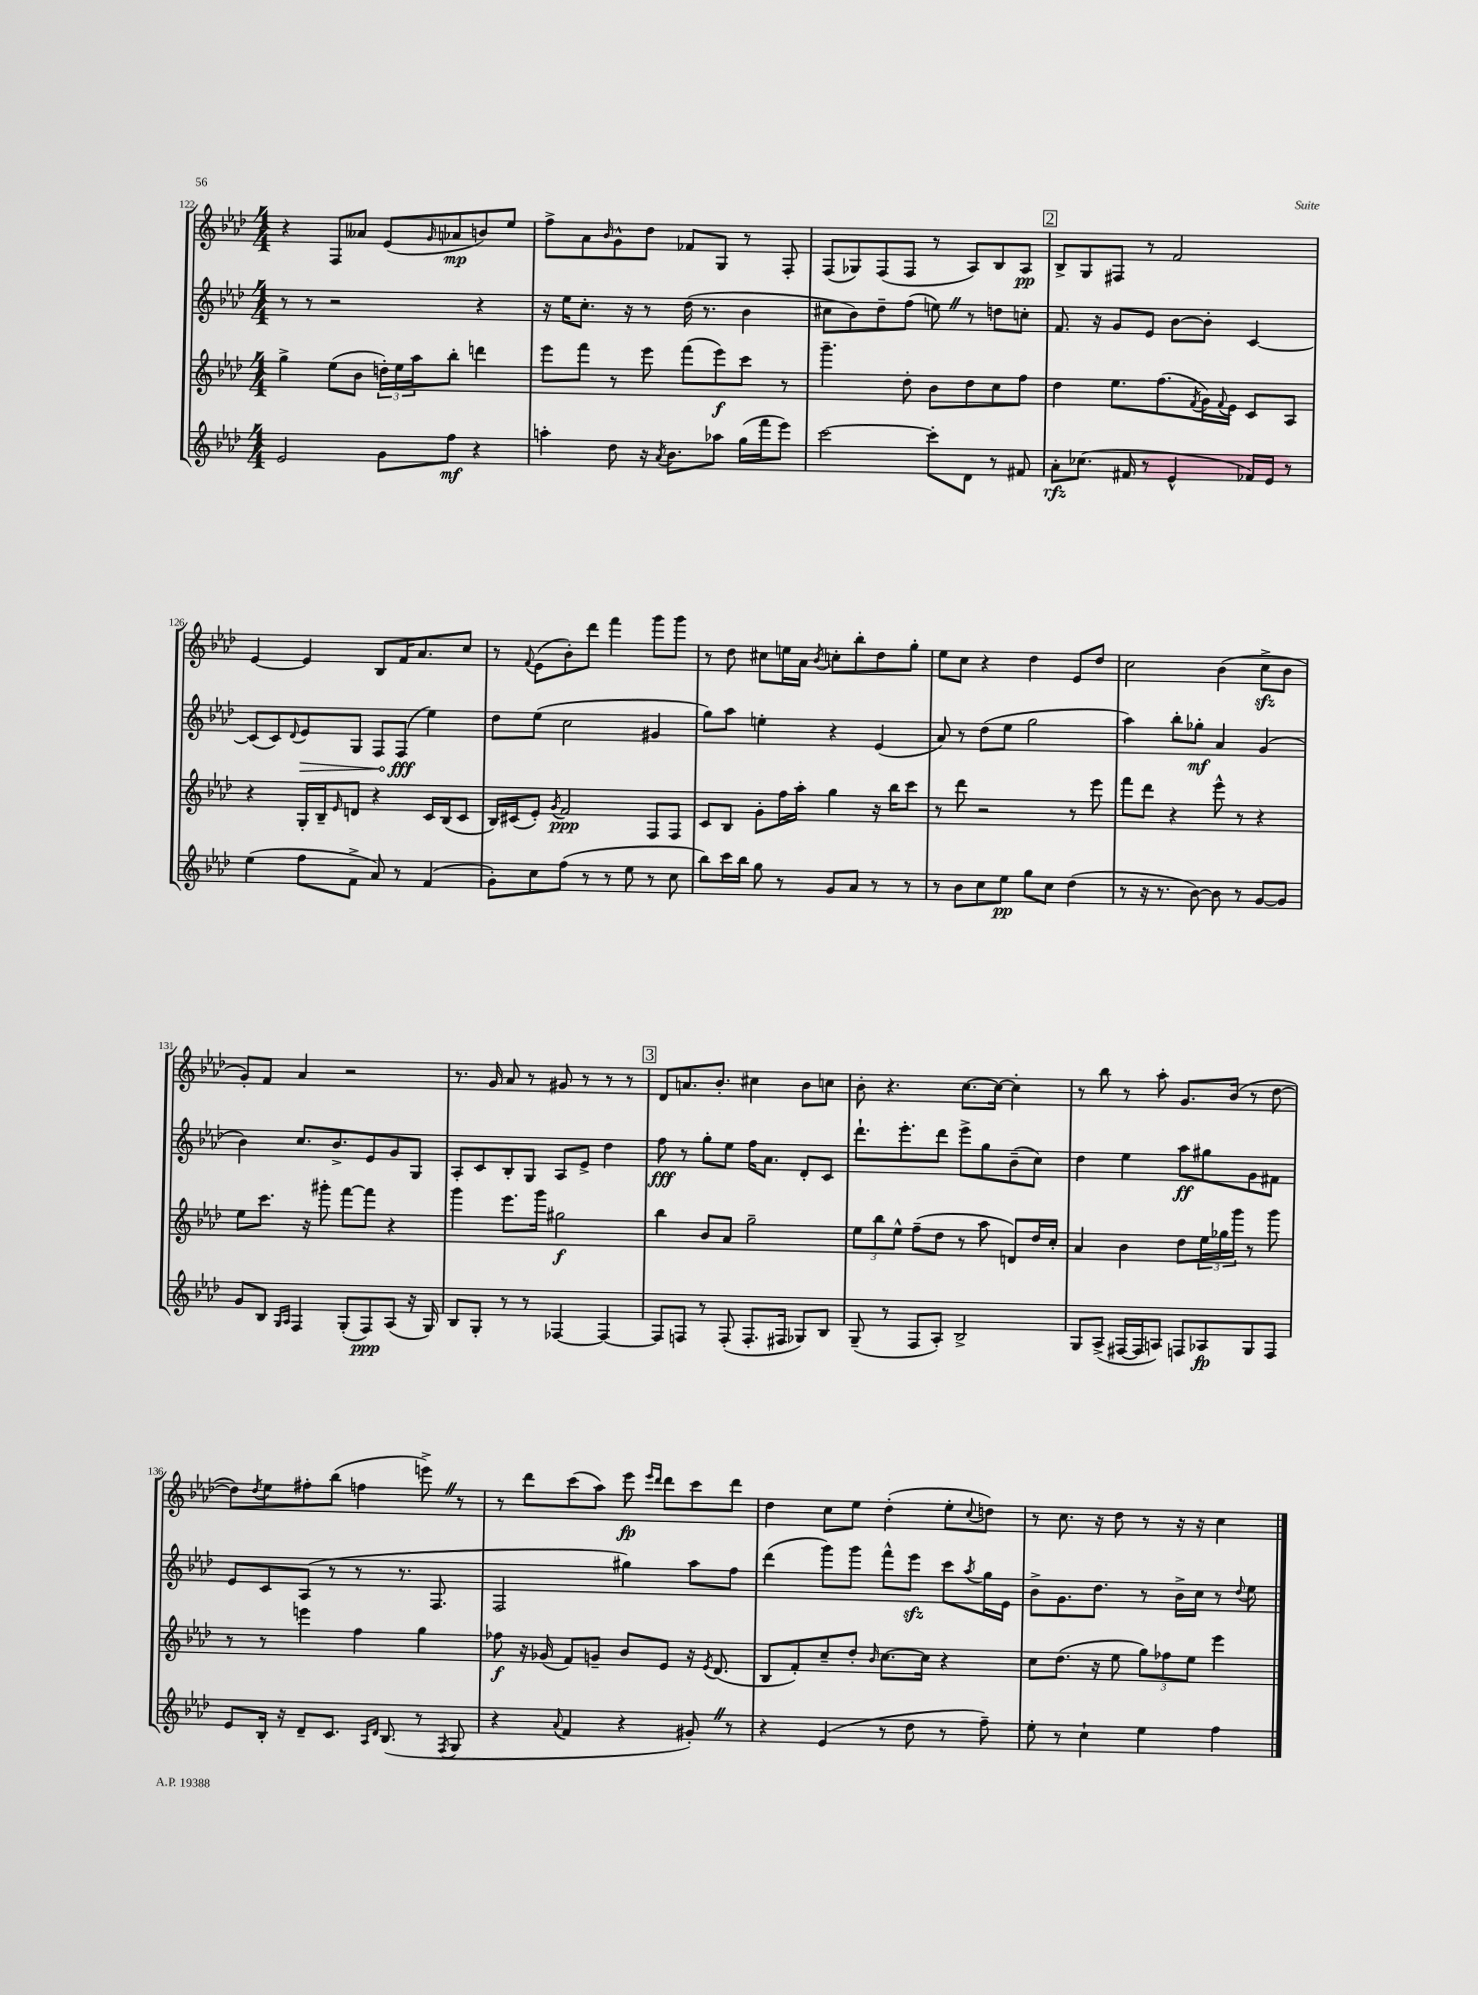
<<
\new StaffGroup <<
\new Staff = "s0" {
    \clef treble \key aes \major \numericTimeSignature \time 4/4
    r4 f8 aeses'8 ees'8( \grace { g'16 } aes'8\mp b'8) ees''8 |
    f''8-> aes'8 \grace { bes'16 } g'8-^ des''8 fes'8 g8 r8 f8-. |
    f8( ges8) f8( f8 r8 aes8) bes8 aes8\pp |
    \mark \markup { \box "2" } bes8-> g8 fis8 r8 f'2 |
    ees'4~ ees'4 bes8 f'16 aes'8. c''8 |
    r8 \appoggiatura { f'8 } ees'8( bes'8-.) des'''8 f'''4 g'''8 g'''8 |
    r8 des''8 cis''8 e''16 aes'16 \acciaccatura { bes'8 } c''8-. bes''8-. des''8 g''8-. |
    ees''8 c''8 r4 des''4 ees'8 des''8 |
    c''2 bes'4( c''8->\sfz bes'8 |
    g'8-.) f'8 aes'4 r2 |
    r8. g'16 aes'8 r8 gis'8 r8 r8 r8 |
    \mark \markup { \box "3" } des'8 a'8. bes'8.-. cis''4 bes'8 c''8 |
    bes'8-. r4. c''8.~ c''16~ c''4-. |
    r8 bes''8 r8 aes''8-. g'8. bes'16( r8 des''8~ |
    des''8) \acciaccatura { des''8 } ees''8 fis''8-. bes''8( f''4 e'''8->) \once \override BreathingSign.text = \markup { \musicglyph "scripts.caesura.straight" } \breathe r8 |
    r8 des'''8 c'''8( aes''8) ees'''8\fp \grace { ees'''16 des'''16 } des'''8 c'''8 des'''8 |
    des''4 c''8 ees''8 des''4-.( ees''8-. \appoggiatura { c''8 } d''8) |
    r8 c''8. r16 des''8 r8 r16 r16 c''4 \bar "|." |
}
\new Staff = "s1" {
    \clef treble \key aes \major \numericTimeSignature \time 4/4
    r8 r8 r2 r4 |
    r16 ees''16 c''8.-. r16 r8 des''16( r8. bes'4 |
    cis''8 bes'8) des''8-- f''8( e''8) \once \override BreathingSign.text = \markup { \musicglyph "scripts.caesura.straight" } \breathe r8 d''8 c''8-. |
    \mark \markup { \box "2" } f'8. r16 g'8 ees'8 bes'8~ bes'8-. c'4~ |
    c'8( c'8) \appoggiatura { des'8 } \once \override Hairpin.circled-tip = ##t ees'8\> g8 f8 f8\fff\!( ees''4) |
    des''8 ees''8( c''2 gis'4 |
    g''8) aes''8 e''4-. r4 ees'4( |
    aes'8) r8 des''8( ees''8 g''2 |
    aes''4) bes''8-. ges''8-.\mf aes'4 g'4( |
    bes'4) c''8. bes'8.-> ees'8 g'8 g8 |
    aes8-. c'8 bes8-. g8 aes8 ees'8-> des''4 |
    \mark \markup { \box "3" } f''8\fff r8 g''8-. ees''8 f''16 aes'8. des'8-. c'8 |
    des'''8.-! ees'''8.-. des'''8 ees'''8-> g''8 bes'8--( c''8) |
    des''4 ees''4 aes''8\ff gis''8 g'8 fis'8 |
    ees'8 c'8 aes8( r8 r8 r8. f8. |
    f2 gis''4) aes''8 f''8 |
    des'''4( g'''8) g'''8 f'''8-^ ees'''8\sfz c'''8 \acciaccatura { aes''8 } g''16 ees'16 |
    bes'8-> g'8. des''8. r8 bes'16-> c''16 r8 \appoggiatura { des''8 } ees''8 \bar "|." |
}
\new Staff = "s2" {
    \clef treble \key aes \major \numericTimeSignature \time 4/4
    g''4-> ees''8( bes'8 \tuplet 3/2 { d''16-.) ees''16 aes''16 } bes''8-. d'''4 |
    ees'''8 f'''8 r8 ees'''8 f'''8( ees'''8\f) c'''8 r8 |
    g'''4.-- des''8-. bes'8 des''8 c''8 f''8 |
    \mark \markup { \box "2" } des''4 ees''8. f''8.( \acciaccatura { f'8 } g'16) \appoggiatura { f'8 } ees'16 c'8 aes8 |
    r4 g16-. bes16-- \grace { ees'16 } d'8 r4 c'16 bes16( c'8 |
    bes16) cis'16( ees'8-.) \acciaccatura { g'8 } f'2\ppp f8 f8 |
    c'8 bes8 g'8-. f''16 aes''16-. g''4 r16 bes''16 c'''8 |
    r8 des'''8 r2 r8 ees'''8 |
    f'''8 des'''8 r4 ees'''8-^ r8 r4 |
    ees''8 c'''8. r16 gis'''8-. f'''8~ f'''8 r4 |
    g'''4 ees'''8. g'''16 gis''2\f |
    \mark \markup { \box "3" } bes''4 bes'8 aes'8 g''2-- |
    \tuplet 3/2 { ees''8 bes''8 ees''8-^ } f''8--( des''8 r8 aes''8 d'8) des''16 c''16-. |
    aes'4 bes'4 des''8 \tuplet 3/2 { ees''16 ges''16 g'''16 } r8 g'''8 |
    r8 r8 e'''4 f''4 g''4 |
    fes''8\f r16 ges'16( f'8) g'8-- bes'8 ees'8 r16 \acciaccatura { ees'8 } des'8.( |
    bes8 f'8-.) c''8-- des''8-. \grace { bes'16 } c''8.~ c''16 r4 |
    c''8 des''8.( r16 ees''8 \tuplet 3/2 { g''8) fes''8 ees''8 } ees'''4 \bar "|." |
}
\new Staff = "s3" {
    \clef treble \key aes \major \numericTimeSignature \time 4/4
    ees'2 g'8 f''8\mf r4 |
    a''4-. des''8 r16 \acciaccatura { aes'8 } bes'8. aes''8 g''16( f'''16 ees'''8) |
    c'''2~ c'''8-. des'8 r8 fis'8 |
    \mark \markup { \box "2" } aes'8-.\rfz ces''8.( fis'16 r8 ees'4-^ fes'16) ees'16 r8 |
    ees''4( f''8 f'8-> aes'8) r8 f'4( |
    g'8-.) c''8 f''8( r8 r8 ees''8 r8 c''8 |
    bes''8) c'''16 bes''16 g''8 r8 g'8 aes'8 r8 r8 |
    r8 bes'8 c''8 ees''8\pp g''8 c''8 des''4( |
    r8 r16 r8. bes'8~) bes'8 r8 g'8~ g'8 |
    g'8 bes8 \grace { g16 aes16 } f4 g8-.( f8\ppp) aes8( r16 g16) |
    bes8 g8-. r8 r8 fes4~ fes4~ |
    \mark \markup { \box "3" } fes8 f8 r8 f8-.( f8.-. fis16 ges8) bes8 |
    g8--( r8 f8 aes8-.) bes2-> |
    g8 aes8->( fis16~ fis16 a8) f8 aes8\fp g8 f8 |
    ees'8 bes16-. r16 des'8-- c'8. \grace { aes16 des'16 } bes8.( r8 \acciaccatura { f8 } g8 |
    r4 \appoggiatura { aes'8 } f'4 r4 gis'8-.) \once \override BreathingSign.text = \markup { \musicglyph "scripts.caesura.straight" } \breathe r8 |
    r4 ees'4( r8 des''8 r8 f''8--) |
    ees''8-. r8 c''4-! ees''4 f''4 \bar "|." |
}
>>
>>
\layout { \context { \Score currentBarNumber = #122 } }
